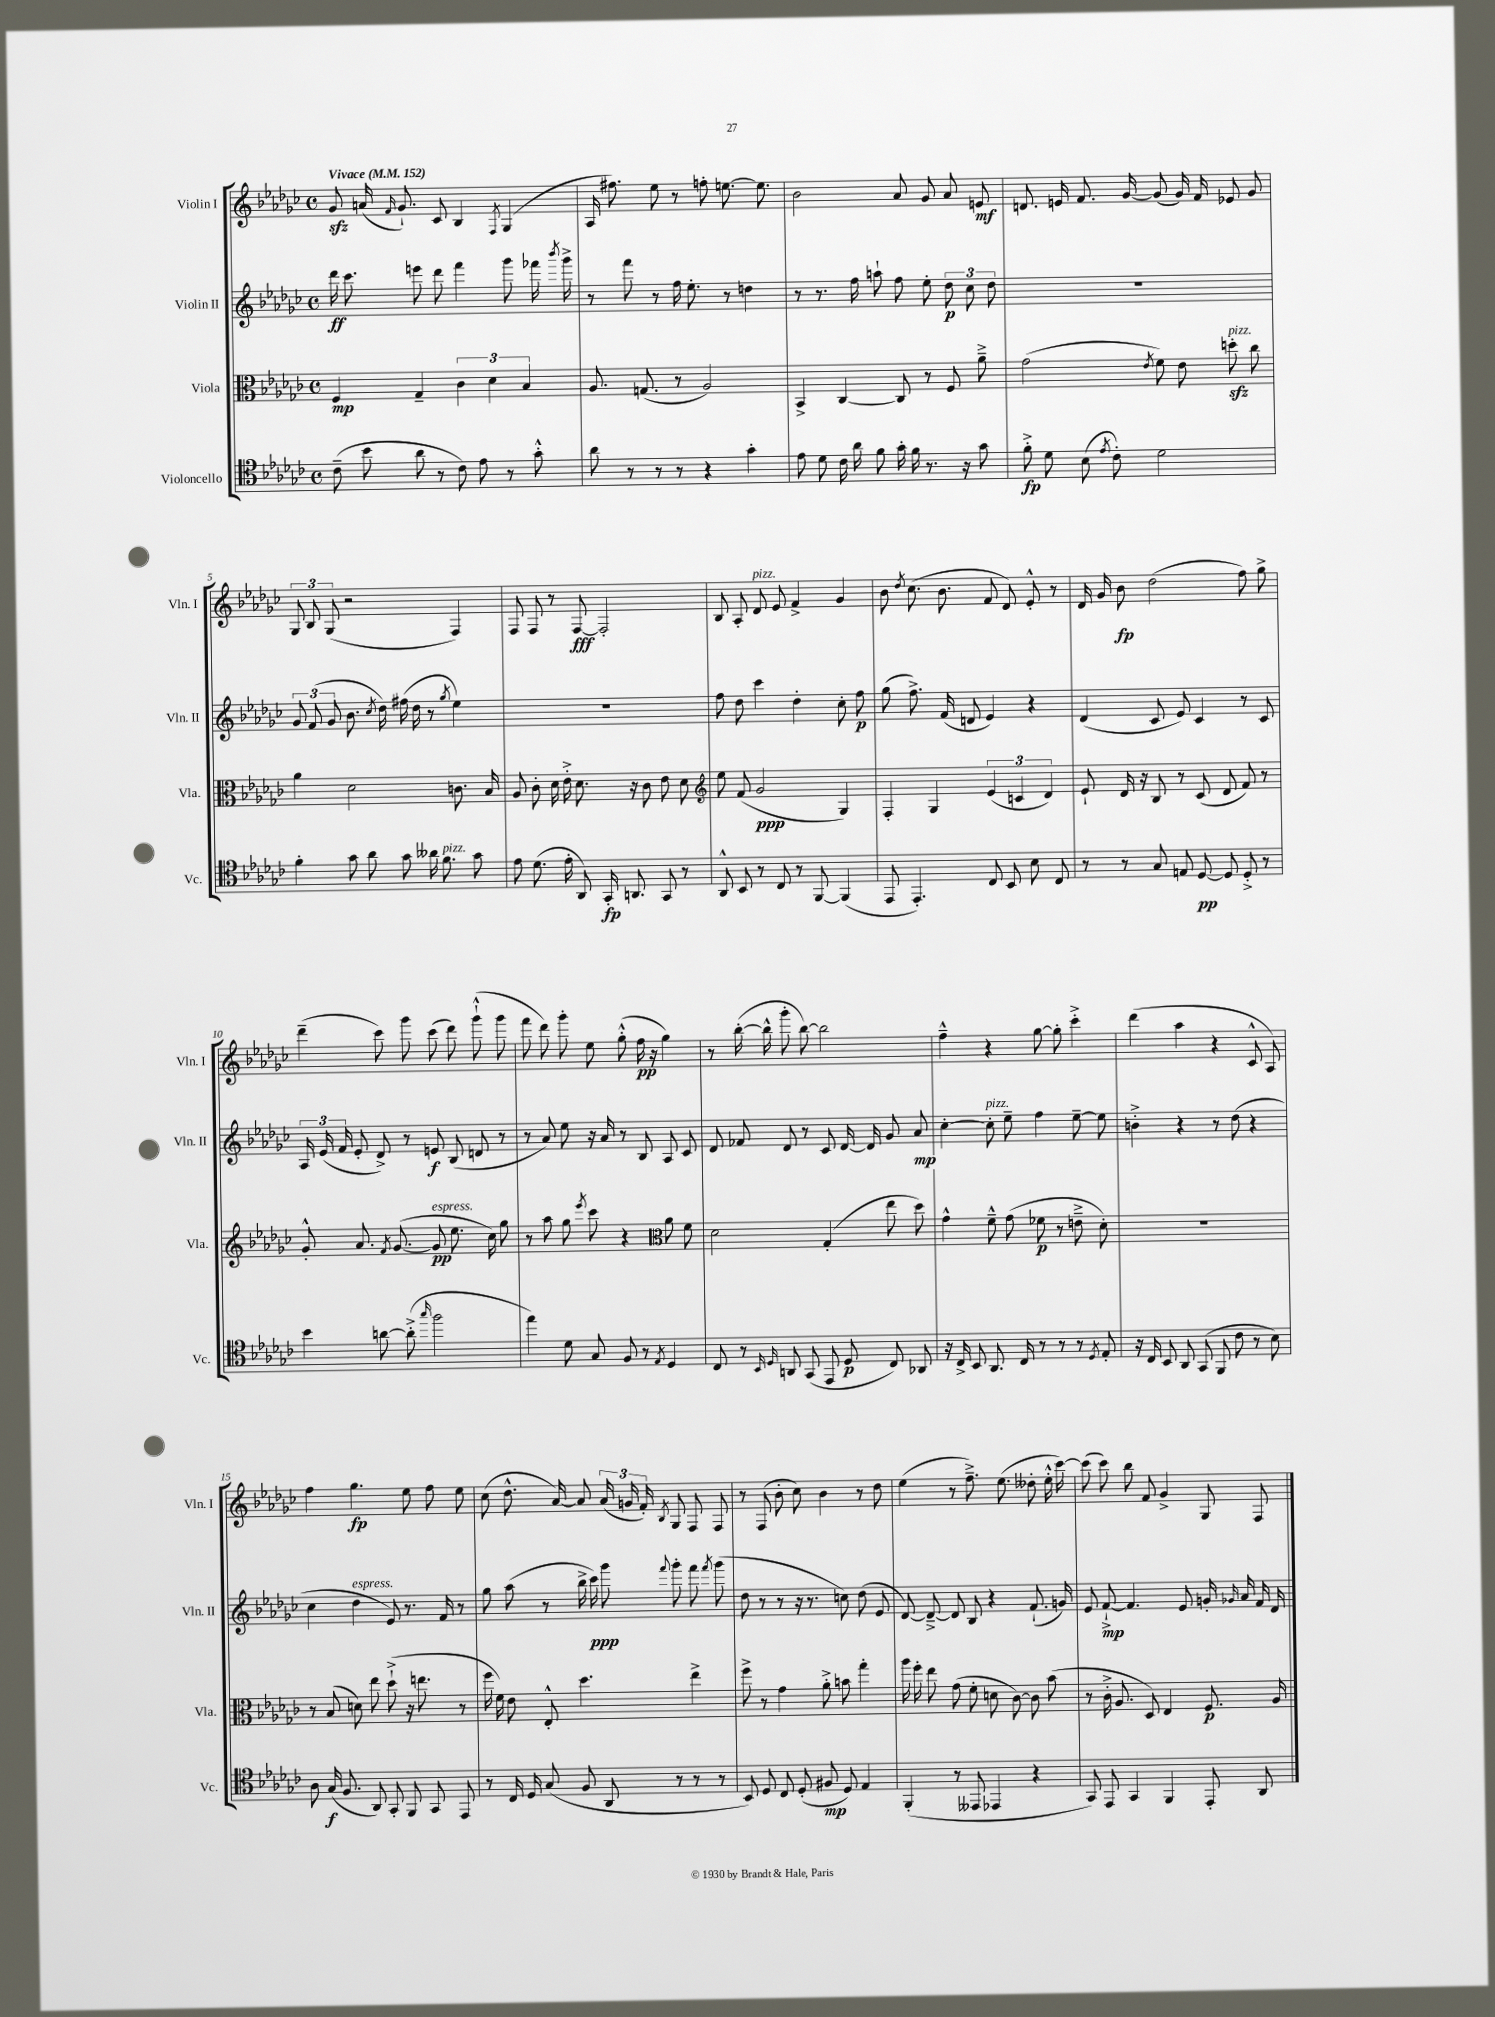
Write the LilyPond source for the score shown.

<<
\new StaffGroup <<
\new Staff = "s0" \with { instrumentName = "Violin I" shortInstrumentName = "Vln. I" } {
    \clef treble \key ges \major \defaultTimeSignature \time 4/4 \tempo "Vivace" 4 = 152
    \autoBeamOff ges'8\sfz a'16( \grace { f'16 } ges'8.-!) ces'8 bes4 \acciaccatura { f8 } ges4( |
    aes16 fis''8.) ees''8 r8 f''8-. e''8.~ e''8. |
    bes'2 aes'8 ges'8 aes'8 e'8\mf |
    d'8. e'16 f'8. ges'16~ ges'8( ges'16) f'16 ees'8 ges'8 |
    \tuplet 3/2 { ges8 bes8 ges8( } r2 f4) |
    f8 f8 r8 f8~\fff f2-. |
    bes8 aes8-. des'8^\markup { \italic "pizz." } ees'8 f'4-> ges'4 |
    bes'8 \acciaccatura { des''8 } ces''8.( bes'8. f'8 des'8) ees'8-.-^ r8 |
    des'16 ges'16 bes'8\fp des''2( f''8) ges''8-> |
    des'''4--( ces'''8) ges'''8 ces'''8( des'''8) ges'''8-!-^( ges'''8 |
    f'''8 des'''8) ges'''8-. ees''8 ges''8-.-^( f''16\pp r16 ges''4) |
    r8 bes''16~-.( bes''16-^ ges'''8-. bes''8~) bes''2 |
    f''4---^ r4 ges''8~ ges''8-. ces'''4-.-> |
    des'''4( aes''4 r4 ces'8-^ aes8) |
    f''4 ges''4.\fp ees''8 f''8 ees''8 |
    ces''8( des''8.-^ aes'16~) aes'8 \tuplet 3/2 { aes'16( g'16 f'16-.) } \acciaccatura { bes8 } ges8 f8 f8 |
    r8 f8( bes'8-. ces''8) bes'4 r8 des''8 |
    ees''4( r8 f''8.--->) ees''8.( deses''8-. ees''16-.-^ ces'''16~) |
    ces'''8( ces'''8) bes''8 f'8 ges'4-> ges8 f8 \bar "|." |
}
\new Staff = "s1" \with { instrumentName = "Violin II" shortInstrumentName = "Vln. II" } {
    \clef treble \key ges \major \defaultTimeSignature \time 4/4
    \autoBeamOff des'''16\ff ces'''8. e'''8 des'''8 f'''4 ges'''8 fes'''16 \acciaccatura { bes'''8 } ges'''16-> |
    r8 f'''8 r8 f''16 ees''8.-. r8 d''4 |
    r8 r8. f''16 a''8-! f''8 ees''8-. \tuplet 3/2 { des''8\p ces''8 des''8 } |
    R1 |
    \tuplet 3/2 { ges'8 f'8( ges'8 } bes'8. \acciaccatura { ces''8 } des''16) fis''16( des''16 r8 \acciaccatura { ges''8 } ees''4) |
    R1 |
    f''8 des''8 ces'''4 des''4-. ces''8-. f''8\p |
    ges''8( f''8.->) f'16( d'8 ees'4) r4 |
    des'4( ces'8 ees'8) ces'4 r8 ces'8 |
    \tuplet 3/2 { aes16 ees'16( f'16 } ees'8-. des'8->) r8 e'8\f bes8( d'8 r8 |
    r8 aes'8) ees''8 r16 aes'16 r8 bes8 aes8 ces'8 |
    des'8 fes'8 des'8 r8 ces'8 des'16~ des'16 ges'8 aes'8\mp |
    ces''4~-. ces''8-.^\markup { \italic "pizz." } ees''8-- f''4 ees''8~-- ees''8 |
    b'4-.-> r4 r8 des''8( r4 |
    ces''4 des''4^\markup { \italic "espress." } ees'8) r8. f'16 r8 |
    ges''8 aes''8( r8 bes''16-> ces'''16\ppp) ges'''8 \appoggiatura { f'''8 } ges'''8-. f'''8 \acciaccatura { f'''8 } ges'''8( |
    des''8 r8 r8 r16 r8. c''8) des''8( ees'8 |
    des'8~) des'8~---> des'8 bes8 r4 f'8.-!( g'16) |
    ees'8 f'8~-!->\mp f'4. ees'8 g'16-. \grace { ges'16 } aes'16 f'16 des'16 \bar "|." |
}
\new Staff = "s2" \with { instrumentName = "Viola" shortInstrumentName = "Vla." } {
    \clef alto \key ges \major \defaultTimeSignature \time 4/4
    \autoBeamOff f4\mp ges4-- \tuplet 3/2 { ces'4 des'4 bes4 } |
    aes8. g8.( r8 aes2) |
    bes,4-> ces4~ ces8 r8 f8 aes'8---> |
    ges'2( \acciaccatura { ees'8 } f'8) ees'8 d''8-.\sfz^\markup { \italic "pizz." } ces''8 |
    aes'4 des'2 c'8. bes16 |
    aes8 ces'8-. des'16 ees'16-.-> des'8. r16 ces'8 ees'8 des'8 |
    \clef treble ees''8 f'8( ges'2\ppp ges4) |
    f4-. ges4 \tuplet 3/2 { ees'4( c'4 des'4) } |
    ees'8-! des'16 r16 bes8 r8 ces'8( des'8 f'8) r8 |
    ges'8-.-^ aes'8. \acciaccatura { f'8 } ges'8.~( ges'8\pp^\markup { \italic "espress." } ees''8. ces''16) ges''8 |
    r8 aes''8 ges''8 \acciaccatura { ees'''8 } ces'''8 r4 \clef alto aes'8 f'8 |
    des'2 ges4-.( ees''8 des''8) |
    ges'4-^ f'8---^ ges'8( fes'8\p r8 e'8---> des'8-.) |
    R1 |
    r8 bes8( d'8) ees''8 des''8-!->( r16 e''8. r8 |
    f''16 f'16) ees'8 ees8-.-^ des''4. ees''4-> |
    f''8-> r8 ges'4 aes'8-.-> b'8 ges''4-. |
    aes''16 f''16-. ees''8 ges'8( f'8-. d'8 ces'8~) ces'8 bes'8( |
    r8 ces'16-.-> aes8. des8) ees4 f8.\p aes16 \bar "|." |
}
\new Staff = "s3" \with { instrumentName = "Violoncello" shortInstrumentName = "Vc." } {
    \clef tenor \key ges \major \defaultTimeSignature \time 4/4
    \autoBeamOff ces'8--( bes'8 aes'8 r8 ces'8) ees'8 r8 ges'8-.-^ |
    aes'8 r8 r8 r8 r4 ges'4-. |
    ees'8 des'8 ces'16 aes'16 f'8 ges'16-. f'16 r8. r16 ges'8 |
    f'8-.->\fp des'8 bes8( \acciaccatura { ees'8 } ces'8-.) des'2 |
    f'4-. ges'8 aes'8 ges'8 aeses'16 f'8.^\markup { \italic "pizz." } ges'8 |
    ees'8 des'8.( ees'16-. aes,8) ges,16-.\fp a,8. ges,8 r8 |
    aes,8-^ bes,8 r8 ces8 r8 f,8~ f,4( |
    ees,8 ees,4.-.) ces8 bes,8 bes8 ces8 |
    r8 r8 ges8 e8 des8~\pp des8 des8-.-> r8 |
    bes'4 a'8~ a'8-.->( \grace { ges''16 } f''2 |
    ees''4) des'8 ges8 f8 r8 \acciaccatura { ees8 } des4 |
    ces8 r8 \grace { bes,16 des16 } a,8 ges,8( ees,8 des8\p ces8) aes,8 |
    r16 ces16-> bes,8 aes,8. ces16 r8 r8 r8 \acciaccatura { des8 } ees8-. |
    r16 ces16 bes,8 aes,8 ges,8( f,8 ces'8 r8 bes8) |
    aes8 ges16\f( f8. aes,8) ges,8-. f,8 ges,8 ees,8 |
    r8 ces16 des16 ges8( f8 aes,8 r8 r8 r8 |
    bes,8) des8 ces8 des8-.( fis8\mp des8) ees4 |
    f,4-.( r8 eeses,8 ees,4 r4 |
    ges,8) ees,8 ges,4 f,4 ees,8-. aes,8 \bar "|." |
}
>>
>>
